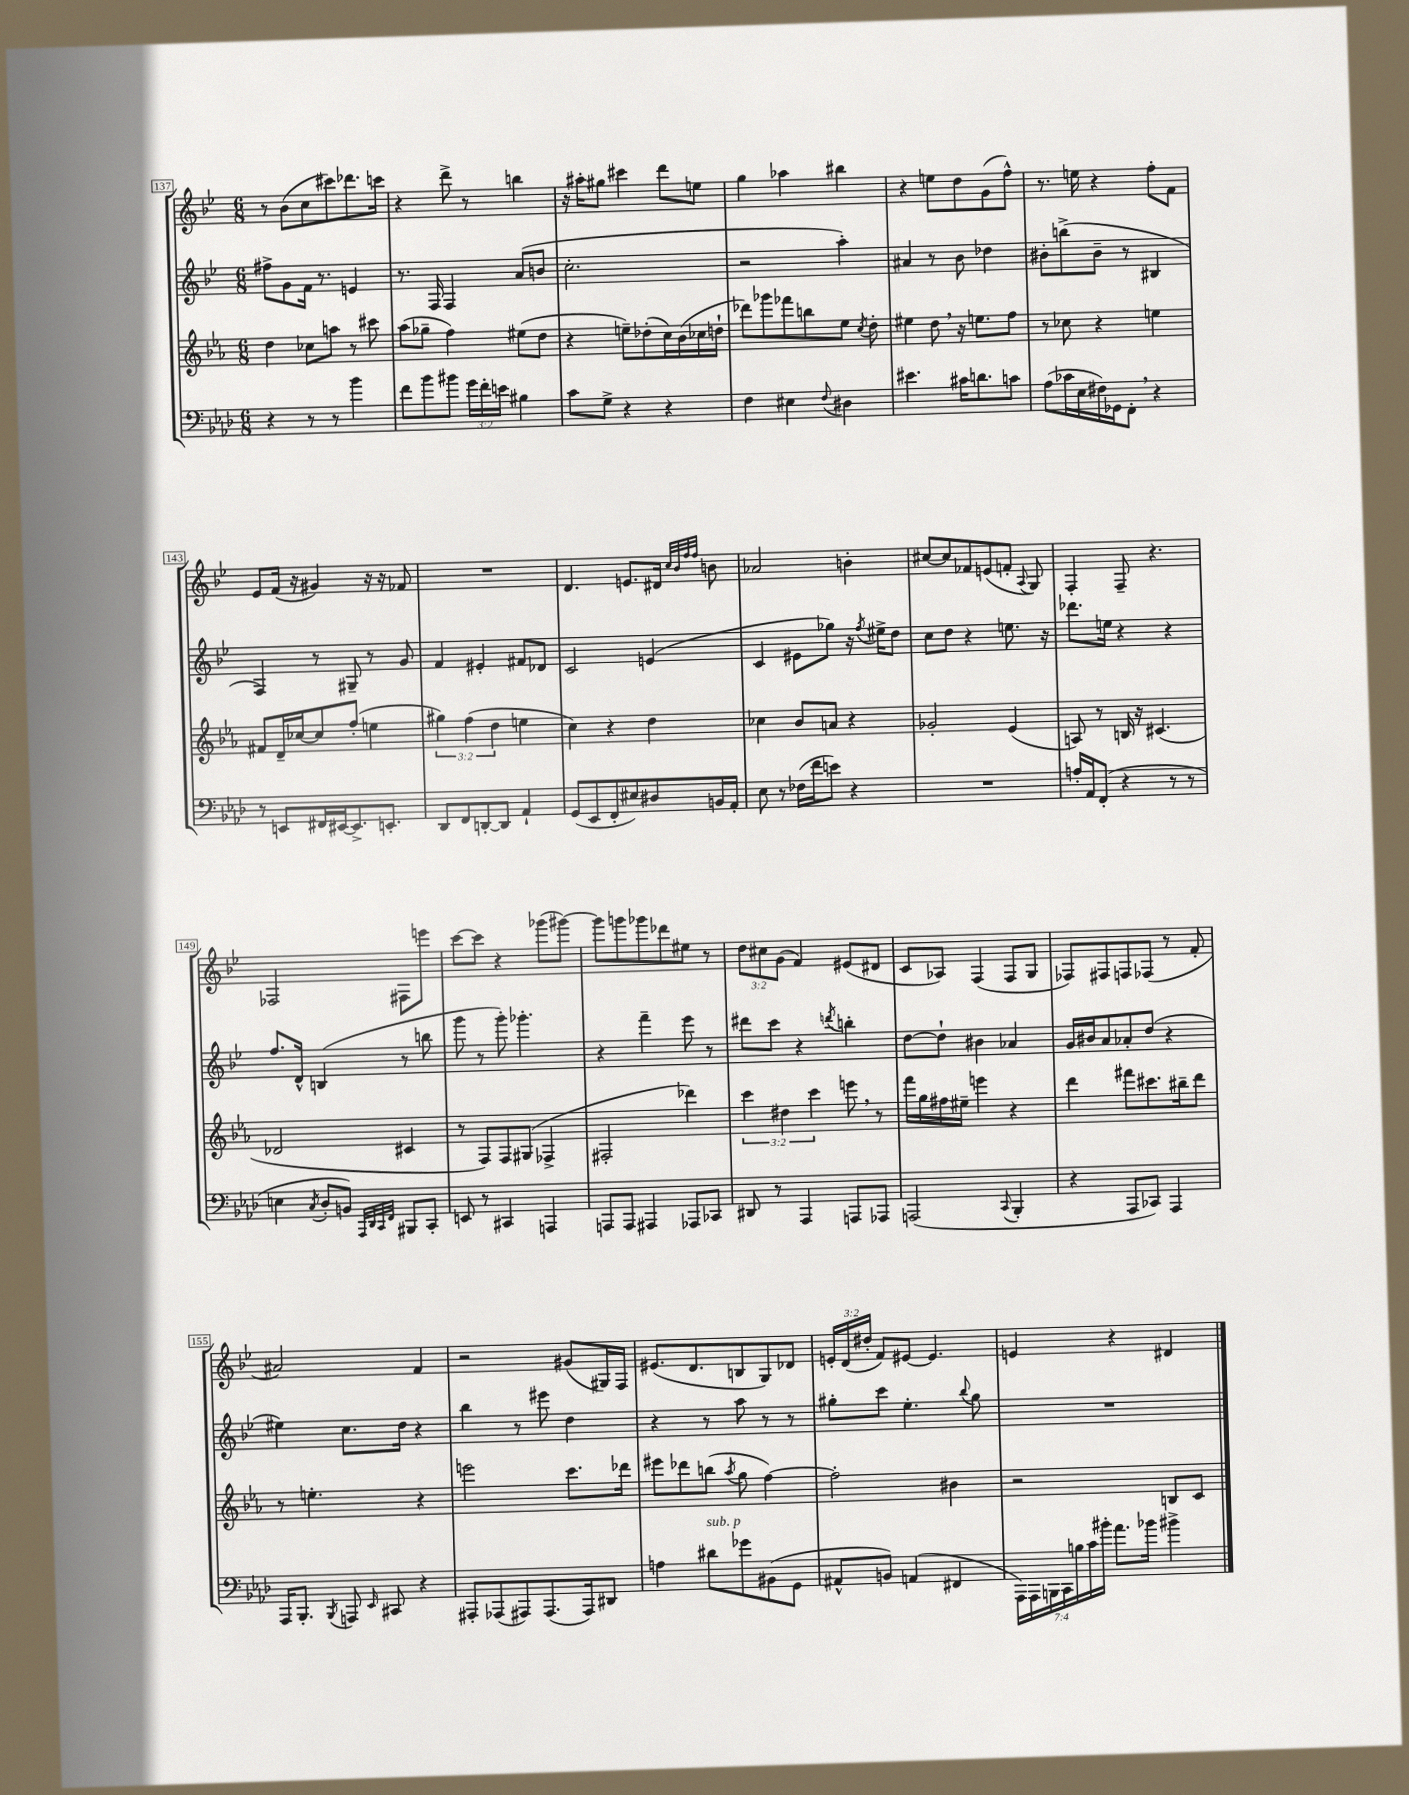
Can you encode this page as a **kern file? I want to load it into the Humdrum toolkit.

**kern	**kern	**kern	**kern
*staff4	*staff3	*staff2	*staff1
*clefF4	*clefG2	*clefG2	*clefG2
*k[b-e-a-d-]	*k[b-e-a-]	*k[b-e-]	*k[b-e-]
*M6/8	*M6/8	*M6/8	*M6/8
4r	4dd	8ff#^	8r
.	.	8g	(8b-
8r	8cc-	16f	8cc
.	.	8.r	.
8r	8aa	.	8ccc#)
4b-	8r	4e	8.ddd-
.	8ccc#	.	.
.	.	.	16ccc
=	=	=	=
8f	(8aa-	8.r	4r
8b-	8gg-~	.	.
.	.	16F	.
8b#	4ff)	4F	8ddd^
24g	.	.	8r
24f'	.	.	.
24e	.	.	.
4B#	(8ee#	(8a	4bb
.	8dd	8b	.
=	=	=	=
8c	4r	2.cc'	16r
.	.	.	16aa#'
8G^	.	.	8gg#
4r	8ee~)	.	4ccc#
.	(8dd-'	.	.
4r	16cc)	.	8ddd
.	(16b-	.	.
.	16cc-	.	8ee
.	16dd`	.	.
=	=	=	=
4F	8ddd-)	2r	4gg
.	8ggg-	.	.
4E#	8fff-	.	4aa-
.	8bb	.	.
8qqF	.	.	.
4D#	8ee-	4aa')	4bb#
.	8qcc	.	.
.	8dd'	.	.
=	=	=	=
4.e#	4ee#	4a#	4r
.	8dd	8r	8ee
16c#	16r	8b-	8dd
8.d	8.ee	.	.
.	.	4dd-	(8g
8c	8ff	.	8ff^^)
=	=	=	=
(8A-	8r	8b#'	8.r
16c-	8cc-	(8bb^	.
16E-	.	.	16ee
16F#)	4r	8b#~	4r
16GG-	.	.	.
8FF'	.	8r	.
4r	4ee	4B#	8ff'
.	.	.	8f
=	=	=	=
8r	8f#	4F)	8e-
8EE	16d~	.	(16f
.	[16cc-	.	16r
16FF#	8cc-]	8r	4g#)
[16EE#	.	.	.
8.EE#^]	(8ff'	8G#~	.
.	4ee	8r	16r
8.EE'	.	.	16r
.	.	8g	8f-
=	=	=	=
8DD-	6gg#)	4f	2.r
8FF	.	.	.
.	(6ff	.	.
[8DD'	.	4e#'	.
.	6dd	.	.
8DD]	.	.	.
4AA-`	4ee	8f#	.
.	.	8d-	.
=	=	=	=
(8GG	4cc)	2c	4.d
8EE-	.	.	.
8FF'	4r	.	.
8E#)	.	.	8.e
8D#	4dd	(4e	.
.	.	.	16d#
.	.	.	32qqcc
.	.	.	32qqb-
.	.	.	32qqff
.	.	.	32qqff
16BB	.	.	8b
16AA-'	.	.	.
=	=	=	=
8E-	4cc-	4c	2a-
8r	.	.	.
(16F-	8b-	8e#	.
16f	.	.	.
8e)	8a	8gg-)	.
4r	4r	16r	4b'
.	.	8qff	.
.	.	16ee#^	.
.	.	8dd	.
=	=	=	=
2.r	2g-'	8cc	[8cc#
.	.	8dd	8cc#]
.	.	4r	8f-
.	.	.	(8e
.	(4e-	8.ee	8f'
.	.	.	8qqA
.	.	.	8G)
.	.	16r	.
=	=	=	=
16A'	8A)	8.ddd-	4F'
16AA-	.	.	.
(8FF'	8r	.	.
.	.	16ee	.
4r	16B	4r	8F~
.	16r	.	.
.	(4.c#	.	4.r
8r	.	4r	.
8r	.	.	.
=	=	=	=
4E	2d-	8.ff	2F-
.	.	16d^^	.
8qC	.	.	.
8D-'	.	(4B	.
8BB)	.	.	.
32qqAAA-	.	.	.
32qqDD-	.	.	.
32qqCC	.	.	.
32qqFF	.	.	.
8BBB#	4c#	8r	8F#
8CC'	.	8bb	8eee
=	=	=	=
8EE	8r	8ggg	[8ccc
8r	8F)	8r	8ccc]
4CC#	8F	8ggg')	4r
.	(8G#	4.ggg-'	.
4AAA	4F-^	.	(8ggg-
.	.	.	[8ggg#)
=	=	=	=
8AAA	2F#'	4r	8ggg#]
8AAA	.	.	8ggg
4AAA#	.	4fff~	8ggg-
.	.	.	8ddd-
8AAA-	4ddd-)	8eee-	8ee#
8CC-	.	8r	8r
=	=	=	=
8DD#	6ccc	8ddd#	12dd
.	.	.	12cc#
8r	.	8ccc	.
.	6dd#	.	(12g
4AAA-	.	4r	4f)
.	6ccc	.	.
.	.	8qddd	.
8AAA	8eee	4bb'	(8e#
8AAA-	8r	.	8d#
=	=	=	=
(2AAA	16fff	[8dd	8c
.	16gg	.	.
.	16ff#	8dd`]	8A-)
.	16ee#~	.	.
.	4eee	4b#	(4F
8qqCC	.	.	.
4BBB-'	4r	4a-	8F
.	.	.	8G
=	=	=	=
4r	4ddd	16g	8F-)
.	.	16b#	.
.	.	8a	8F#
8AAA-	8fff#	8a-'	8F
8CC-)	8.ccc#	(8dd	(8F-
4AAA-	.	4r	8r
.	16bb#~	.	.
.	8ddd	.	8f'
=	=	=	=
16AAA-	8r	4ee#)	2a#)
8.BBB-'	.	.	.
.	4.ee'	.	.
8qBBB-	.	.	.
8AAA	.	8.cc	.
16qqEE-	.	.	.
8CC#	.	.	.
.	.	16dd	.
4r	4r	4r	4f
=	=	=	=
8AAA#'	2eee	4bb-	2r
(8AAA-	.	.	.
8AAA#)	.	8r	.
(8.AAA#	.	8eee#	.
.	8.ccc	4dd	(8g#
16AAA#)	.	.	.
8DD#	.	.	16G#)
.	16ddd-	.	16F
=	=	=	=
4A	8eee#	4r	(8.e#
.	8ddd-	.	.
.	.	.	8.d
8d#	(8bb	8r	.
.	8qaa-	.	.
8g-	8gg	8aa	8B
(8BB#	[4ff)	8r	8G)
8GG	.	8r	8d-
=	=	=	=
8AA#^^	2ff']	8gg#'	24e'
.	.	.	(24d
.	.	.	24dd#'
8BB)	.	8ccc	8f)
(4AA	.	4.ee-'	[8e#
.	.	.	4.e#]
4FF#	4b#	.	.
.	.	8qqbb-	.
.	.	8gg#	.
=	=	=	=
28AAA-)	2r	2.r	4e
28AAA-	.	.	.
28BBB	.	.	.
28CC	.	.	.
28B	.	.	.
28c	.	.	.
28b#'	.	.	.
8.a-	.	.	4r
16b-	.	.	.
4b#^	8B	.	4d#
.	8c	.	.
==	==	==	==
*-	*-	*-	*-
